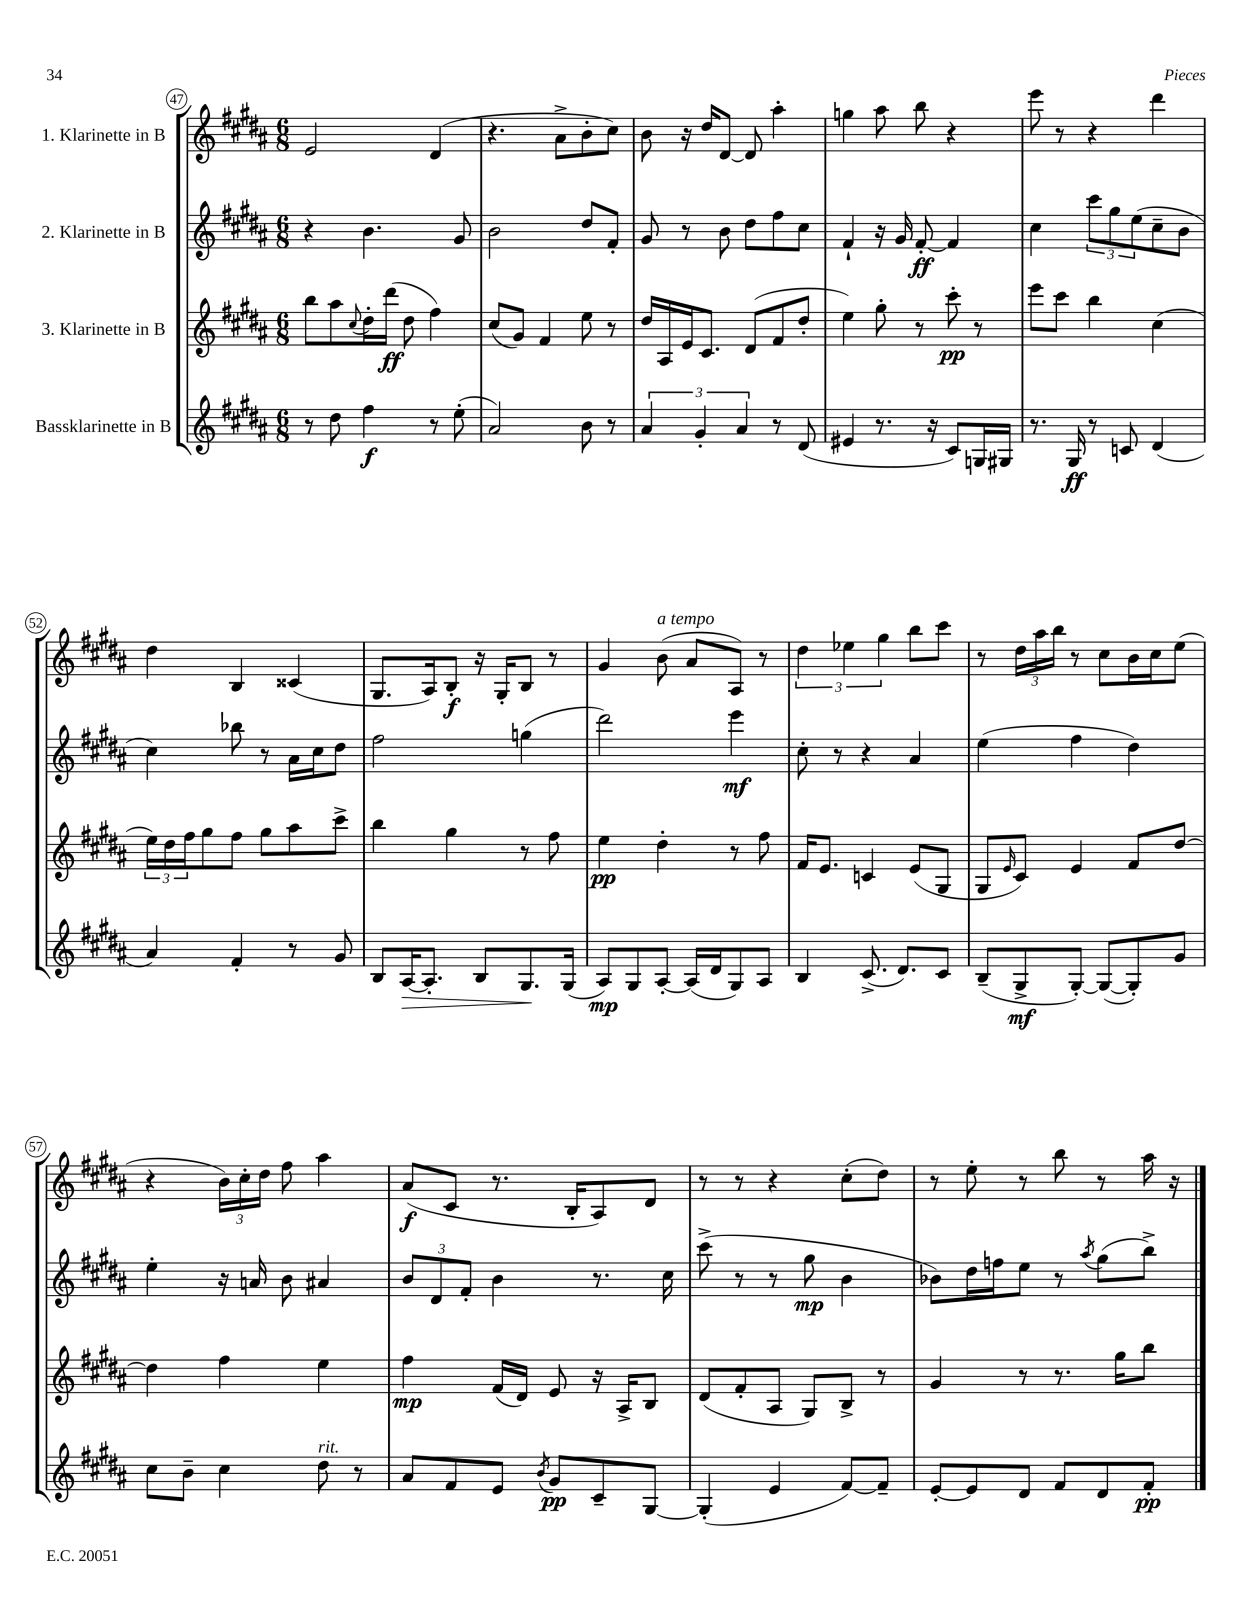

**kern	**dynam	**kern	**dynam	**kern	**dynam	**kern	**dynam
*part4	*part4	*part3	*part3	*part2	*part2	*part1	*part1
*staff4	*staff4	*staff3	*staff3	*staff2	*staff2	*staff1	*staff1
*I"Bassklarinette in B	*	*I"3. Klarinette in B	*	*I"2. Klarinette in B	*	*I"1. Klarinette in B	*
*clefG2	*	*clefG2	*	*clefG2	*	*clefG2	*
*k[f#c#g#d#a#]	*	*k[f#c#g#d#a#]	*	*k[f#c#g#d#a#]	*	*k[f#c#g#d#a#]	*
*M6/8	*	*M6/8	*	*M6/8	*	*M6/8	*
=47	=47	=47	=47	=47	=47	=47	=47
8r	.	8bb\L	.	4r	.	2e/	.
8dd#\	.	8aa#\	.	.	.	.	.
.	.	8qqcc#/	.	.	.	.	.
4ff#\	f	16dd#'\L	.	4.b\	.	.	.
.	.	(16ddd#\JJ	ff	.	.	.	.
.	.	8dd#\	.	.	.	.	.
8r	.	4ff#\)	.	.	.	(4d#/	.
(8ee'\	.	.	.	8g#/	.	.	.
=48	=48	=48	=48	=48	=48	=48	=48
2a#/)	.	(8cc#/L	.	2b\	.	4.r	.
.	.	8g#/J)	.	.	.	.	.
.	.	4f#/	.	.	.	.	.
.	.	.	.	.	.	8a#^\L	.
8b\	.	8ee\	.	8dd#/L	.	8b'\	.
8r	.	8r	.	8f#'/J	.	8cc#\J)	.
=49	=49	=49	=49	=49	=49	=49	=49
6a#/	.	16dd#/LL	.	8g#/	.	8b\	.
.	.	16A#/	.	.	.	.	.
.	.	16e/J	.	8r	.	16r	.
6g#'/	.	.	.	.	.	.	.
.	.	8.c#/J	.	.	.	16dd#/KL	.
.	.	.	.	8b\	.	[8d#/J	.
6a#/	.	.	.	.	.	.	.
.	.	(8d#/L	.	8dd#\L	.	8d#/]	.
8r	.	8f#/	.	8ff#\	.	4aa#'\	.
(8d#/	.	8dd#'/J	.	8cc#\J	.	.	.
=50	=50	=50	=50	=50	=50	=50	=50
4e#X/	.	4ee\)	.	4f#`/	.	4ggn\	.
8.r	.	8gg#'\	.	16r	.	8aa#\	.
.	.	.	.	16g#/	.	.	.
.	.	8r	.	[8f#'/	ff	8bb\	.
16r	.	.	.	.	.	.	.
8c#/L)	.	8ccc#'\	pp	4f#/]	.	4r	.
16Gn/L	.	8r	.	.	.	.	.
16G#X/JJ	.	.	.	.	.	.	.
=51	=51	=51	=51	=51	=51	=51	=51
8.r	.	8eee\L	.	4cc#\	.	8eee\	.
.	.	8ccc#\J	.	.	.	8r	.
16G#/	ff	.	.	.	.	.	.
8r	.	4bb\	.	12ccc#\L	.	4r	.
.	.	.	.	12gg#\	.	.	.
8cn/	.	.	.	.	.	.	.
.	.	.	.	(12ee\	.	.	.
(4d#/	.	(4cc#\	.	8cc#~\	.	4ddd#\	.
.	.	.	.	8b\J	.	.	.
!!LO:LB:g=z
=52	=52	=52	=52	=52	=52	=52	=52
4a#/)	.	24ee\LL)	.	4cc#\)	.	4dd#\	.
.	.	24dd#\	.	.	.	.	.
.	.	24ff#\J	.	.	.	.	.
.	.	8gg#\	.	.	.	.	.
4f#'/	.	8ff#\J	.	8bb-X\	.	4B/	.
.	.	8gg#\L	.	8r	.	.	.
8r	.	8aa#\	.	16a#\LL	.	(4c##X/	.
.	.	.	.	16cc#\J	.	.	.
8g#/	.	8ccc#^\J	.	8dd#\J	.	.	.
=53	=53	=53	=53	=53	=53	=53	=53
8B/L	.	4bb\	.	2ff#\	.	8.G#/L	.
!	!LO:HP:b	!	!	!	!	!	!
[16A#/K	>	.	.	.	.	.	.
8.A#'/J]	.	.	.	.	.	16A#/k)	.
.	.	4gg#\	.	.	.	8B'/J	f
8B/L	.	.	.	.	.	16r	.
.	.	.	.	.	.	16G#'/KL	.
8.G#/	.	8r	.	(4ggn\	.	8B/J	.
.	.	8ff#\	.	.	.	8r	.
(16G#/Jk	]	.	.	.	.	.	.
=54	=54	=54	=54	=54	=54	=54	=54
8A#/L)	mp	4ee\	pp	2ddd#\)	.	4g#/	.
8G#/	.	.	.	.	.	.	.
!	!	!	!	!	!	!LO:TX:a:i:t=a tempo	!
[8A#'/J	.	4dd#'\	.	.	.	(8b\	.
(16A#/LL]	.	.	.	.	.	8a#/L	.
16d#/J	.	.	.	.	.	.	.
8G#/)	.	8r	.	4eee\	mf	8A#/J)	.
8A#/J	.	8ff#\	.	.	.	8r	.
=55	=55	=55	=55	=55	=55	=55	=55
4B/	.	16f#/KL	.	8cc#'\	.	6dd#\	.
.	.	8.e/J	.	.	.	.	.
.	.	.	.	8r	.	.	.
.	.	.	.	.	.	6ee-X\	.
(8.c#^/	.	4cn/	.	4r	.	.	.
.	.	.	.	.	.	6gg#\	.
8.d#/L)	.	.	.	.	.	.	.
.	.	(8e/L	.	4a#/	.	8bb\L	.
8c#/J	.	8G#/J	.	.	.	8ccc#\J	.
=56	=56	=56	=56	=56	=56	=56	=56
(8B~/L	.	8G#/L	.	(4ee\	.	8r	.
.	.	16qqe/	.	.	.	.	.
8G#^/	mf	8c#/J)	.	.	.	24dd#\LL	.
.	.	.	.	.	.	24aa#\	.
.	.	.	.	.	.	24bb\JJ	.
[8G#'/J)	.	4e/	.	4ff#\	.	8r	.
(8G#/L_	.	.	.	.	.	8cc#\L	.
8G#'/])	.	8f#/L	.	4dd#\)	.	16b\L	.
.	.	.	.	.	.	16cc#\J	.
8g#/J	.	[8dd#/J	.	.	.	(8ee\J	.
!!LO:LB:g=z
=57	=57	=57	=57	=57	=57	=57	=57
8cc#\L	.	4dd#\]	.	4ee'\	.	4r	.
8b~\J	.	.	.	.	.	.	.
4cc#\	.	4ff#\	.	16r	.	24b\LL)	.
.	.	.	.	.	.	24cc#'\	.
.	.	.	.	16an/	.	.	.
.	.	.	.	.	.	24dd#\JJ	.
.	.	.	.	8b\	.	8ff#\	.
!LO:TX:a:i:t=rit.	!	!	!	!	!	!	!
8dd#\	.	4ee\	.	4a#X/	.	4aa#\	.
8r	.	.	.	.	.	.	.
=58	=58	=58	=58	=58	=58	=58	=58
8a#/L	.	4ff#\	mp	12b/L	.	(8a#/L	f
.	.	.	.	12d#/	.	.	.
8f#/	.	.	.	.	.	8c#/J	.
.	.	.	.	12f#'/J	.	.	.
8e/J	.	(16f#/LL	.	4b\	.	8.r	.
.	.	16d#/JJ)	.	.	.	.	.
8qb/	.	.	.	.	.	.	.
8g#/L	pp	8e/	.	.	.	.	.
.	.	.	.	.	.	16B'/KL	.
8c#~/	.	16r	.	8.r	.	8A#/)	.
.	.	16A#^/KL	.	.	.	.	.
[8G#/J	.	8B/J	.	.	.	8d#/J	.
.	.	.	.	16cc#\	.	.	.
=59	=59	=59	=59	=59	=59	=59	=59
(4G#'/]	.	(8d#/L	.	(8ccc#^\	.	8r	.
.	.	8f#'/	.	8r	.	8r	.
4e/	.	8A#/J	.	8r	.	4r	.
.	.	8G#/L)	.	8gg#\	mp	.	.
[8f#/L)	.	8B^/J	.	4b\	.	(8cc#'\L	.
8f#~/J]	.	8r	.	.	.	8dd#\J)	.
=60	=60	=60	=60	=60	=60	=60	=60
[8e'/L	.	4g#/	.	8b-X\L)	.	8r	.
8e/]	.	.	.	16dd#\L	.	8ee'\	.
.	.	.	.	16ffn\J	.	.	.
8d#/J	.	8r	.	8ee\J	.	8r	.
8f#/L	.	8.r	.	8r	.	8bb\	.
.	.	.	.	8qaa#/	.	.	.
8d#/	.	.	.	(8gg#\L	.	8r	.
.	.	16gg#\KL	.	.	.	.	.
8f#'/J	pp	8bb\J	.	8bb^\J)	.	16aa#\	.
.	.	.	.	.	.	16r	.
==	==	==	==	==	==	==	==
*-	*-	*-	*-	*-	*-	*-	*-
